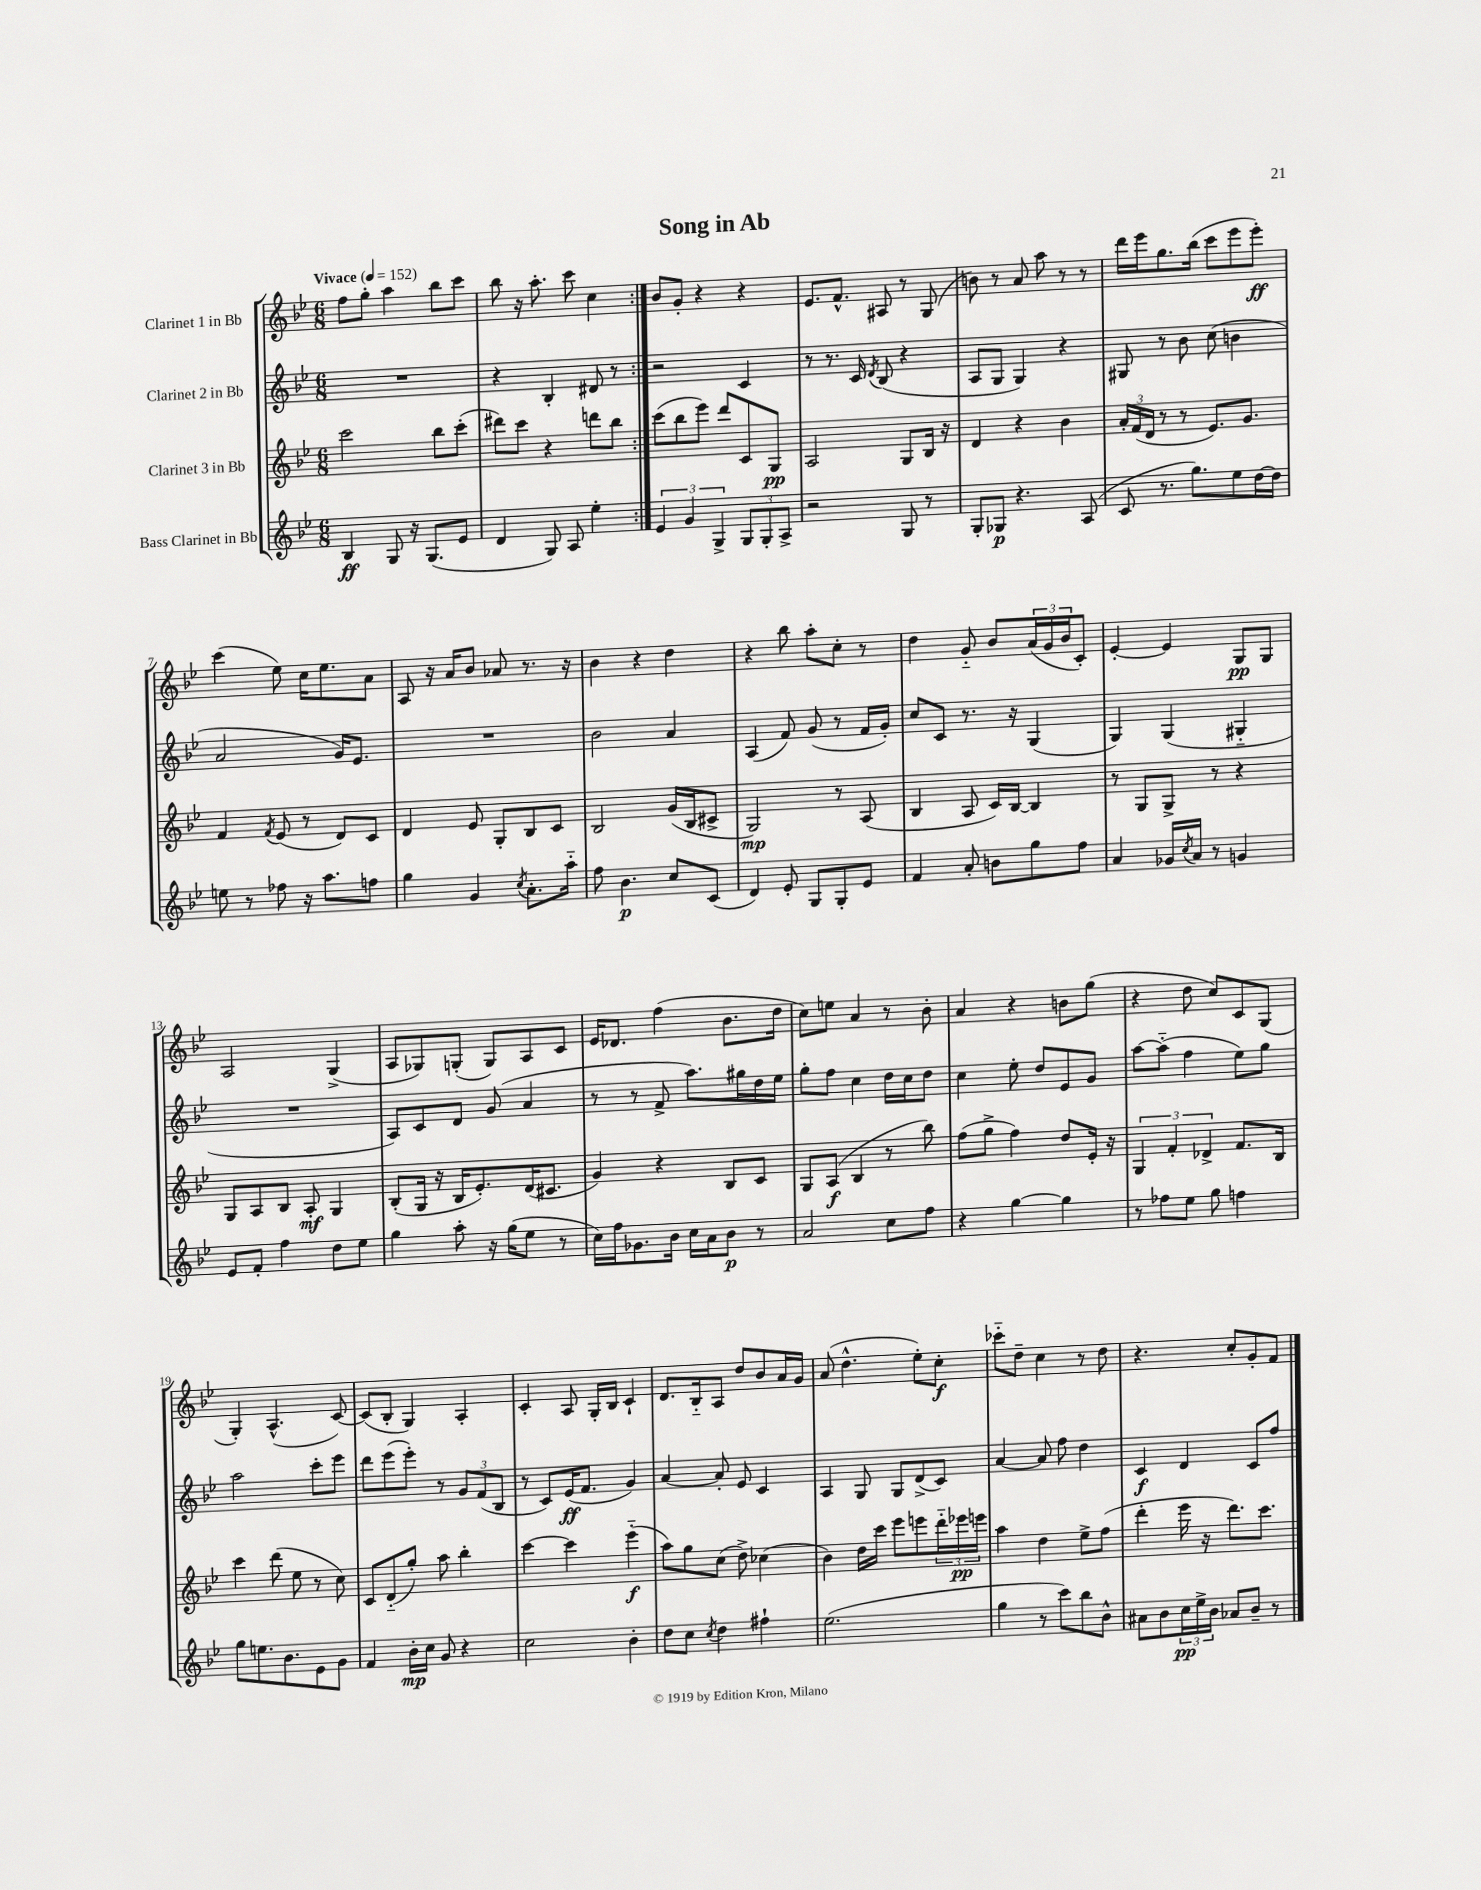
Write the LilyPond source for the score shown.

\header { title = "Song in Ab" }
<<
\new StaffGroup <<
\new Staff = "s0" \with { instrumentName = "Clarinet 1 in Bb" } {
    \clef treble \key bes \major \numericTimeSignature \time 6/8 \tempo "Vivace" 4 = 152
    \repeat volta 2 { f''8 g''8-. a''4 bes''8 c'''8 |
    bes''8 r16 a''8.-. c'''8 c''4 | }
    bes'8 g'8-. r4 r4 |
    ees'8. f'8.-^ ais8 r8 g8( |
    b'8) r8 a'8 a''8 r8 r8 |
    d'''16 ees'''16 g''8. bes''16( c'''8 ees'''8 ees'''8-.\ff) |
    c'''4( ees''8) c''16 ees''8. a'8 |
    a8 r16 a'16 bes'8 aes'8 r8. r16 |
    bes'4 r4 d''4 |
    r4 bes''8 a''8-. c''8-. r8 |
    d''4 g'8-_ bes'8 \tuplet 3/2 { a'16( g'16 bes'16 } c'8-.) |
    ees'4~-. ees'4 g8\pp g8 |
    a2 g4->( |
    a8 ges8) g8-.( g8) a8 c'8 |
    ees'16 des'8. f''4( bes'8. d''16 |
    c''8) e''8 a'4 r8 bes'8-. |
    a'4 r4 b'8 g''8( |
    r4 d''8 c''8) c'8 g8( |
    g4-.) a4.-^( c'8~) |
    c'8( bes8-. g4) a4-. |
    c'4-. a8 g16-. bes16 c'4-! |
    d'8. bes16-_ a8 d''8 bes'8 a'16 g'16 |
    a'8( d''4.-^ ees''8-.) c''8-.\f |
    ces'''8-_ d''8-- c''4 r8 d''8 |
    r4. c''8-. g'8-. f'8 \bar "|." |
}
\new Staff = "s1" \with { instrumentName = "Clarinet 2 in Bb" } {
    \clef treble \key bes \major \numericTimeSignature \time 6/8
    \repeat volta 2 { R2. |
    r4 bes4-. dis'8 r8 | }
    r2 c'4 |
    r8 r8. c'16 \acciaccatura { d'8 } bes8( r4 |
    a8 g8 g4) r4 |
    gis8 r8 bes'8 c''8( b'4 |
    a'2 g'16) ees'8. |
    R2. |
    bes'2 a'4 |
    a4( f'8) g'8( r8 f'16 g'16-.) |
    c''8 c'8 r8. r16 g4( |
    g4) g4( gis4-_ |
    R2. |
    a8) c'8 d'8 g'8( a'4 |
    r8 r8 f'8-> a''8.) gis''16 d''16 ees''16 |
    g''8-. f''8 c''4 d''16 c''16 d''8 |
    c''4 ees''8-. d''8 ees'8 g'8 |
    a''8~ a''8-_( f''4 ees''8) g''8 |
    a''2 c'''8-. ees'''8 |
    d'''8 ees'''8( ees'''8-.) r8 \tuplet 3/2 { g'8 f'8( bes8 } |
    r8 c'8) ees'16\ff( f'8. g'4) |
    a'4~ a'8-. ees'8 c'4 |
    a4 g8 g8 d'8->( c'8) |
    a'4~ a'8 f''8 d''4 |
    c'4\f d'4 c'8 f''8 \bar "|." |
}
\new Staff = "s2" \with { instrumentName = "Clarinet 3 in Bb" } {
    \clef treble \key bes \major \numericTimeSignature \time 6/8
    \repeat volta 2 { c'''2 bes''8 c'''8-.( |
    dis'''8) c'''8 r4 d'''8 bes''8 | }
    c'''8( bes''8 ees'''8) d'''8 c'8 g8\pp |
    a2 g8 bes16 r16 |
    d'4 r4 bes'4 |
    \tuplet 3/2 { a'16-. f'16( d'16 } r8 r8 ees'8.) g'8. |
    f'4 \acciaccatura { f'8 } ees'8( r8 d'8) c'8 |
    d'4 ees'8 g8-. bes8 c'8 |
    bes2 g'16( bes16 cis'8-> |
    g2\mp) r8 a8( |
    bes4 a8 c'16) bes16~ bes4 |
    r8 g8 g8-> r8 r4 |
    g8 a8 bes8 a8-.\mf g4 |
    bes8-.( g16 r16 bes16 ees'8.-.) d'16( cis'8. |
    g'4) r4 bes8 c'8 |
    g8 a8\f( bes4 r8 bes''8) |
    f''8( g''8-> f''4) d''8 ees'16-. r16 |
    \tuplet 3/2 { g4 f'4-. des'4-> } f'8. bes16 |
    c'''4 d'''8( ees''8 r8 c''8) |
    c'8 d'8-_( g''8-.) a''8 bes''4-. |
    c'''4~ c'''4 ees'''4-_\f( |
    a''8) g''8 c''8( d''8->) ces''4( |
    bes'4) d''16 c'''16 ees'''8 e'''8 \tuplet 3/2 { d'''16-_ ees'''16\pp e'''16 } |
    a''4 d''4 ees''8-> f''8( |
    d'''4-. ees'''16 r16 d'''8.) c'''8. \bar "|." |
}
\new Staff = "s3" \with { instrumentName = "Bass Clarinet in Bb" } {
    \clef treble \key bes \major \numericTimeSignature \time 6/8
    \repeat volta 2 { bes4\ff g8 r16 g8.( ees'8 |
    d'4 g8) a8 ees''4-. | }
    \tuplet 3/2 { ees'4 g'4 g4-> } \tuplet 3/2 { g8 g8-. a8-> } |
    r2 g8 r8 |
    g8-. ges8\p r4. a8( |
    c'8 r8. g''8.) ees''8 d''16~ d''16 |
    e''8 r8 fes''8 r16 a''8. f''8 |
    g''4 g'4 \acciaccatura { c''8 } a'8.-. a''16-_ |
    f''8 bes'4.\p c''8 c'8( |
    d'4) ees'8-. g8 g8-. ees'8 |
    f'4 a'8-. b'8 g''8 f''8 |
    a'4 ges'16 \acciaccatura { c''8 } a'16 r8 g'4 |
    ees'8 f'8-. f''4 d''8 ees''8 |
    g''4 a''8-. r16 g''16( ees''8 r8 |
    c''16) f''16 ges'8. bes'16 c''16 a'16 bes'8\p r8 |
    a'2 c''8 f''8 |
    r4 g''4~ g''4 |
    r8 fes''8 ees''8 g''8 f''4 |
    g''8 e''8. bes'8. ees'8 g'8 |
    f'4 bes'16-.\mp c''16 g'8 r4 |
    c''2 bes'4-. |
    d''8 c''8 \acciaccatura { c''8 } d''4 fis''4-! |
    ees''2.( |
    g''4 r8 c'''8) bes''8 bes'8-^ |
    ais'8 bes'8 \tuplet 3/2 { c''16\pp ees''16-> bes'16 } aes'8 bes'8-- r8 \bar "|." |
}
>>
>>
